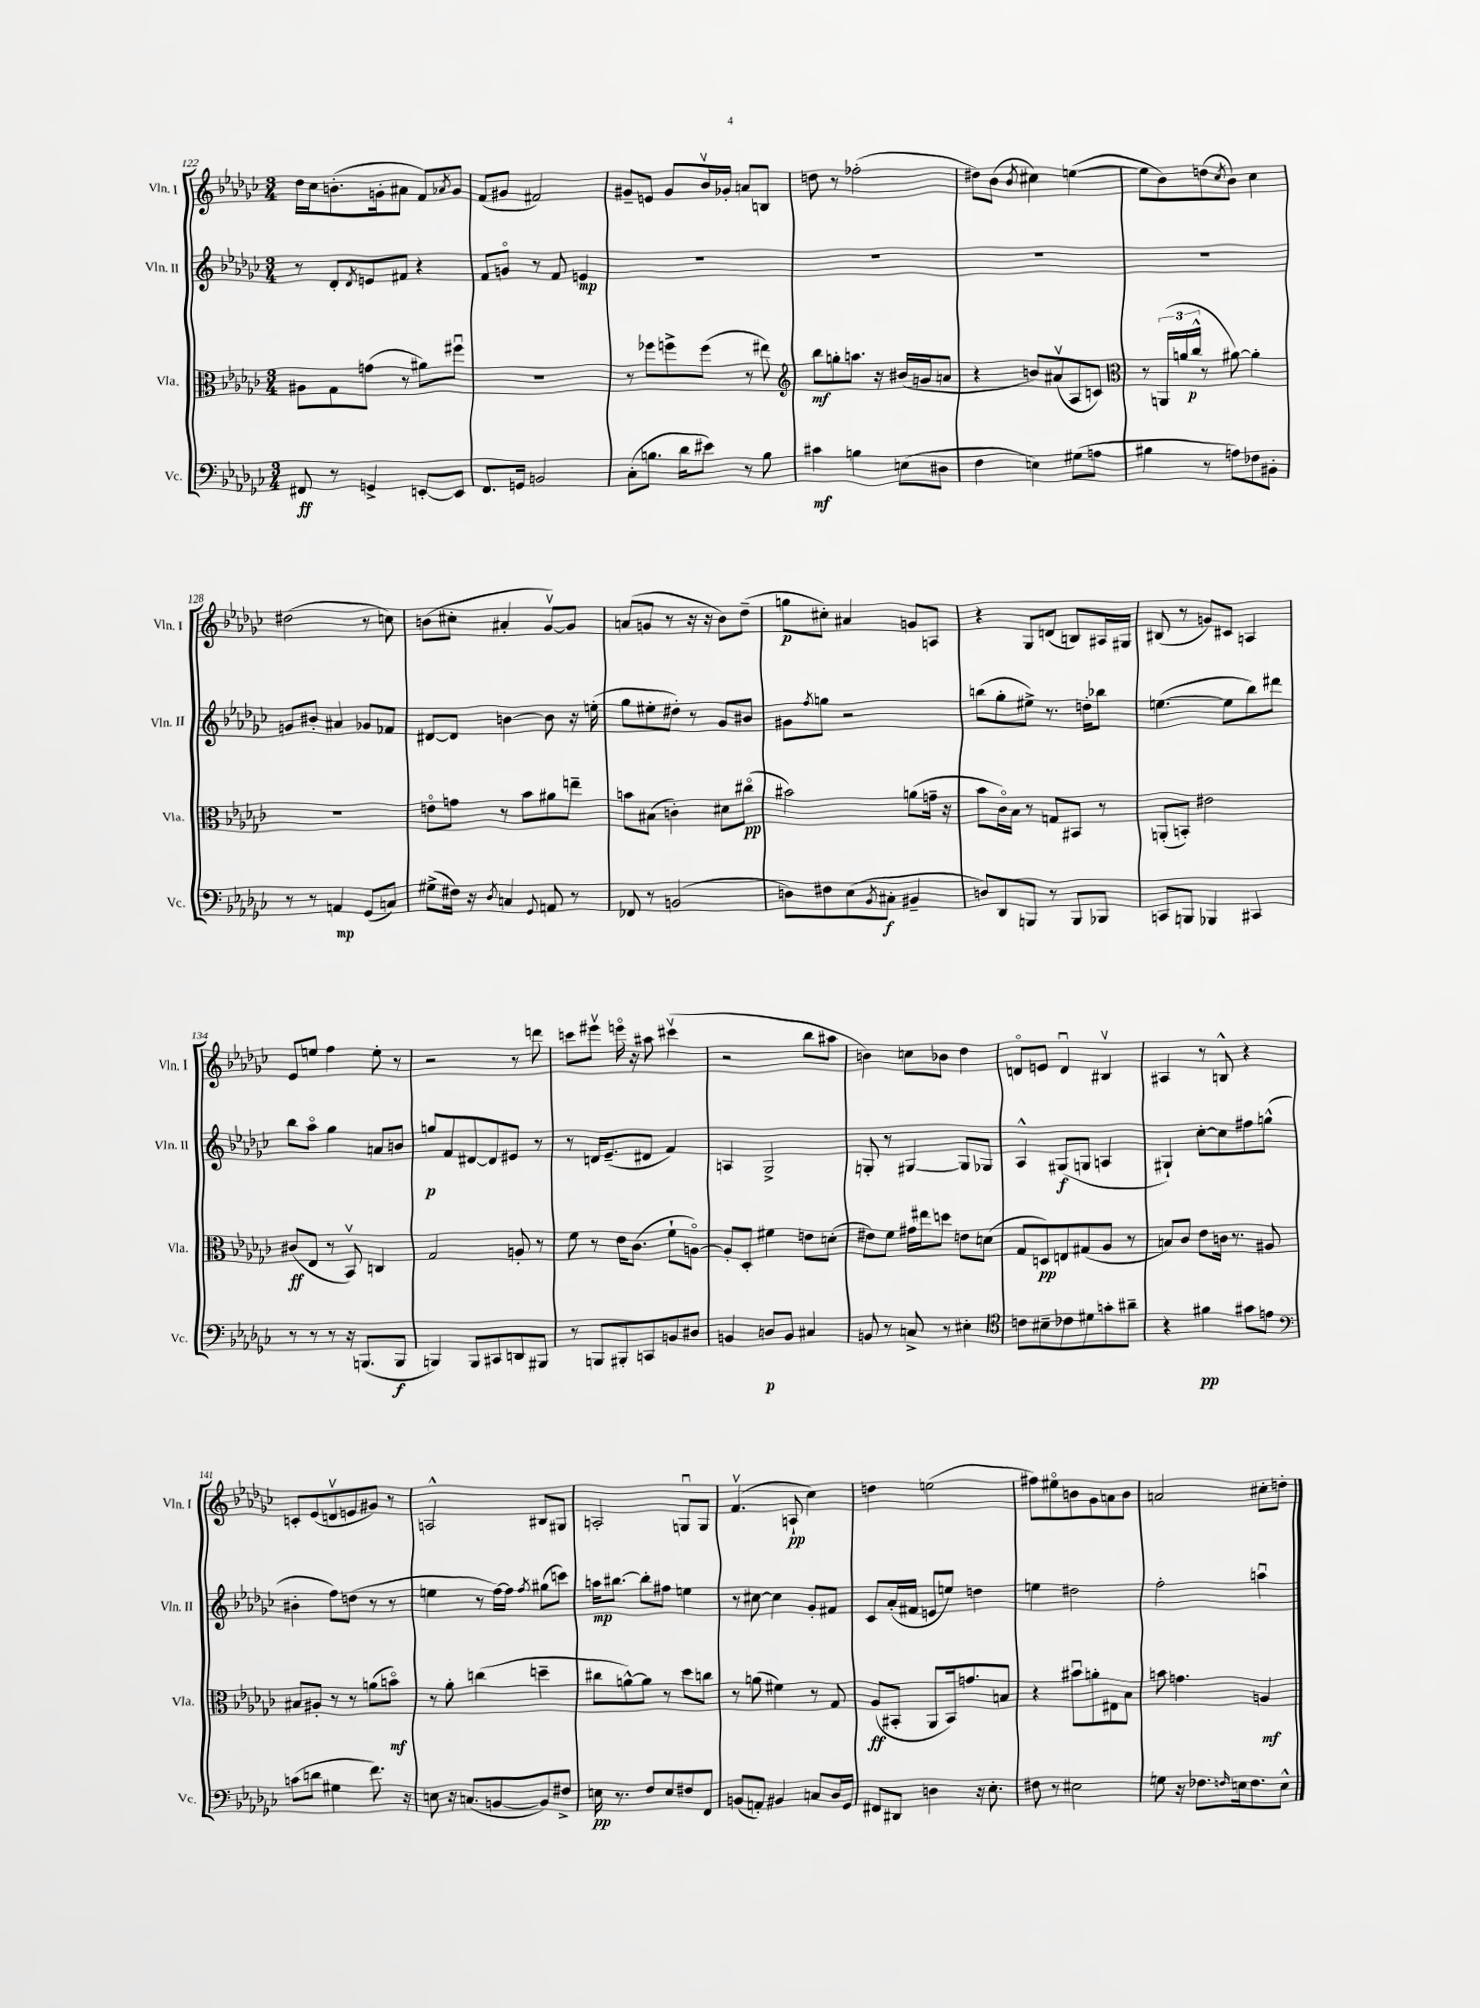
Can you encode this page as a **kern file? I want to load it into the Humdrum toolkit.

**kern	**kern	**kern	**kern
*staff4	*staff3	*staff2	*staff1
*clefF4	*clefC3	*clefG2	*clefG2
*k[b-e-a-d-g-c-]	*k[b-e-a-d-g-c-]	*k[b-e-a-d-g-c-]	*k[b-e-a-d-g-c-]
*M3/4	*M3/4	*M3/4	*M3/4
8FF#/	8A#\L	8r	16dd-\LL
.	.	.	16cc-\J
8r	8G-\	8d-'/L	(8.b'\
.	.	8qd-/	.
4GG^/	(8g\J	8e/	.
.	.	.	16g'\k
.	8r	8f#/J	8a#\J
[8EE'/L	8a#\L)	4r	8f/L)
.	.	.	8qa-/
8EE/]J	8ff#u\J	.	8g/J
=	=	=	=
8.FF/L	2.r	8f/L	(8f/L
.	.	8go/J	8g#/J
16GG/Jk	.	.	.
2BB/	.	8r	2f#/)
.	.	8f/	.
.	.	4e/	.
=	=	=	=
(8C-'\L	8r	2.r	8g#~/L
8.B\J	8ff-\L	.	8e/J
.	8ff^\	.	8g#/L
16d-\LK	.	.	.
8e#\J)	(8ff\J	.	16b-v/L
.	.	.	16g-'/JJ
8r	8r	.	8a/L
8B\	8ee#\)	.	8B/J
=	=	=	=
*	*clefG2	*	*
4c#\	8bb-\L	2.r	8dd\
.	8gg'\	.	8r
4B\	8.aa\J	.	(2ff-'\
.	16r	.	.
(8E\L	(16b#/LL	.	.
.	16g/J	.	.
8D#\J	8a/J	.	.
=	=	=	=
4F\	4r	2.r	8dd#\L)
.	.	.	(8b-\J
.	.	.	8qb-/
4E\)	8b/L)	.	4cc#\)
.	(8a#v/	.	.
(8G#\L	8A-/	.	([4ee\
8A\J	8c/J)	.	.
=	=	=	=
*	*clefC3	*	*
4B#\	8r	2.r	8ee\]L
.	(24AA/LL	.	8b-\)
.	24a/	.	.
.	24cc-^^/JJ	.	.
8r	8r	.	(8dd\
.	.	.	8qcc-/
8A\L)	[8a#\)	.	8b-\J)
8F-\	4a#'\]	.	4cc-\
8BB#'\J	.	.	.
=	=	=	=
8r	2.r	8g/L	(2dd#\
8r	.	8b#'/J	.
4AA/	.	4a#/	.
(8GG-/L	.	8g-/L	8r
8C/J)	.	8f-/J	8cc\)
=	=	=	=
(8G#^\L	8eo\L	[8d#/L	(8b\L
16F#\Jk)	8g\J	8d#/]J	8cc#'\J
16r	.	.	.
8qD-/	.	.	.
4C/	8r	[4b\	4a#'/
.	8b-\L	.	.
8qqGG-/	.	.	.
8AA/	8a#\	8b\]	[8g-v/L)
8r	8ee~\J	16r	8g-/]J
.	.	(16ee'\	.
=	=	=	=
8FF-/	8b\L	8gg-\L	(8a/L
8r	(8B#\J	8ee#'\	8g/J
(2BB/	4c'\)	8dd#'\J)	8r
.	.	8r	16r
.	.	.	16r
.	8d#\L	8g-/L	8b-\L)
.	(8cc#o\J	8b#/J	(8dd-~\J
=	=	=	=
8D\L)	2b#\)	8g#\L	8gg\L
.	.	8qff/	.
8F#\	.	8gg\J	8cc#'\J)
(8E-\	.	2r	4a#/
8qBB-/	.	.	.
8C#'\J	.	.	.
4BB#~/	(8a\L	.	8g/L
.	16g~\Jk	.	8A/J
.	16r	.	.
=	=	=	=
8D/L)	8b-\L	(8bb\L	4r
8DD-/	16c-o\L)	8gg-'\	.
.	16B-\JJ	.	.
8BBB/J	8r	8ee#^\J)	8G-/L
8r	8G/L	8.r	(8d/J
8BBB/L	8BB#/J	.	8B/L)
.	.	16dd'\LK	.
8BBB-/J	8r	8bb-\J	16A#/L
.	.	.	16G#/JJ
=	=	=	=
8CC/L	(8AA'/L	([4.ee\	(8B#/
8BBB/J	8BB'/J)	.	8r
4BBB-/	2e#\	.	8g/L)
.	.	8ee\]L	8c#/J
4CC#/	.	8bb-\)	4A/
.	.	8ddd#\J	.
=	=	=	=
8r	(8c#/L	8bb-\L	8e-/L
8r	8E-/J	8aa-o\J	8ee/J
8r	8r	4gg-\	4ff\
16r	8BB-v/)	.	.
(8.BBB/L	.	.	.
.	4C/	8a/L	8ee'\
8BBB/J	.	8b/J	8r
=	=	=	=
4BBB/)	2G-/	8gg/L	2r
.	.	8f/	.
8BBB/L	.	[8d#/	.
8CC#/	.	8d#/]	.
8DD/	8A'/	8e#/J	8r
8BBB#/J	8r	8r	8ddd\
=	=	=	=
8r	8f\	8r	8ccc\L
8BBB/L	8r	16d/LK	8eee#v\J
.	.	(8.e-~/	.
8BBB#'/	16e-\LK	.	16eeeo\
.	(8.c-\J	.	16r
8CC/	.	8d#/J	8aa#\
8BB/	8f`\L	4f/)	(4ccc#v\
8D#/J	[8Ao\J)	.	.
=	=	=	=
4BB/	8A'/]L	4A/	2r
.	8D-'/J	.	.
8D/L	4f#\	2G-^/	.
8BB/J	.	.	.
4C#/	8e\L	.	8bb-\L
.	(8d'\J	.	8aa#\J
=	=	=	=
8BB/	8e#\L)	8G'/	4b\)
8r	8f\J	8r	.
8C^/	16g#\LL	[4G#/	8cc\L
.	16ee#\J	.	.
8r	8dd\J	.	8b-\J
4E#'\	8e\L	8G#/]L	4dd-\
.	(8d\J	8G-/J	.
=	=	=	=
*clefC4	*	*	*
8c\L	8G-/L	4A-^^/	8do/L
8B#~\	8D/)	.	8e/J
8c-\	8E/	(8G#/L	4du/
8d#\	(8G#/	8G/J	.
8g'\	8A-/J	4A/	4B#v/
8a#~\J	8r	.	.
=	=	=	=
4r	8B/L)	4G#`/)	4A#/
.	8c-/J	.	.
4f#\	8e-\L	[8cc-'\L	8r
.	16c\Jk	8cc-\]	8B^^/
.	8.r	.	.
8g#\L	.	8ff#\	4r
8e\J	8A#/	(8gg^^\J	.
=	=	=	=
*clefF4	*	*	*
(8c\L	8B#/L	4b#'\	8c'/L
8d\J	8A#'/J	.	(8e-/
4G#\	8r	8ff\L)	8dv/
.	8r	(8dd\J	8e/
8.f\)	(8a\L	8r	8g#/J)
.	8bo\J)	8r	8r
16r	.	.	.
=	=	=	=
8E\	8r	4ee\	2A^^/
16r	8a-'\	.	.
(8.C/L	.	.	.
.	(4cc\	8r	.
[8BB/	.	[16ff\LL)	.
.	.	16ff\]JJ	.
.	.	8qff/	.
8BB/])	4dd~\	(8gg#\L	8B#/L
8F#^/J	.	8ccc\J)	8G#/J
=	=	=	=
16E\	8cc#\L	16aa\LK	2A'/
8.r	.	[8.bb#\J	.
.	[8a^^\)	.	.
8F/L	8a\]J	8bb#'\]L	.
8E/	8r	8ff#\J	.
8F#/	8dd-\L	4ee\	8Gu/L
8FF/J	8cc\J	.	8G/J
=	=	=	=
(8BB/L	8r	8r	(4.fv/
8AA'/J)	(8a\	[8cc#\	.
4BB#/	4f#\)	4cc#\]	.
.	.	.	8A`/
8C/L	8r	8g-'/L	4cc-\)
16D-/L	8G-/	8f#/J	.
16GG-/JJ	.	.	.
=	=	=	=
8FF#/L	(8A-/L	8c-/L	4dd\
8DD#/J	8BB#'/J	(16a-'/L	.
.	.	16f#/JJ	.
4D\	8AA-/L	8e/L	(2ee\
.	16BB#/k)	8ee/J)	.
.	8.g/	.	.
16r	.	4dd\	.
8.E-'\	.	.	.
.	8B/J	.	.
=	=	=	=
8F#\	4r	4ee\	8ff#\L)
8r	.	.	8ee#o\
2E#\	8b#u\L	2dd#\	8b\
.	8a'\	.	8g-\
.	8E#\	.	8a\
.	8B-\J	.	8b\J
=	=	=	=
8G\	8b\	2ff'\	2a/
16r	4.g\	.	.
8.F-\L	.	.	.
16qqF/	.	.	.
16E\k	.	.	.
8.F\	.	.	.
.	4A/	4aau\	8cc#'\L
8E^^\J	.	.	8dd'\J
==	==	==	==
*-	*-	*-	*-
